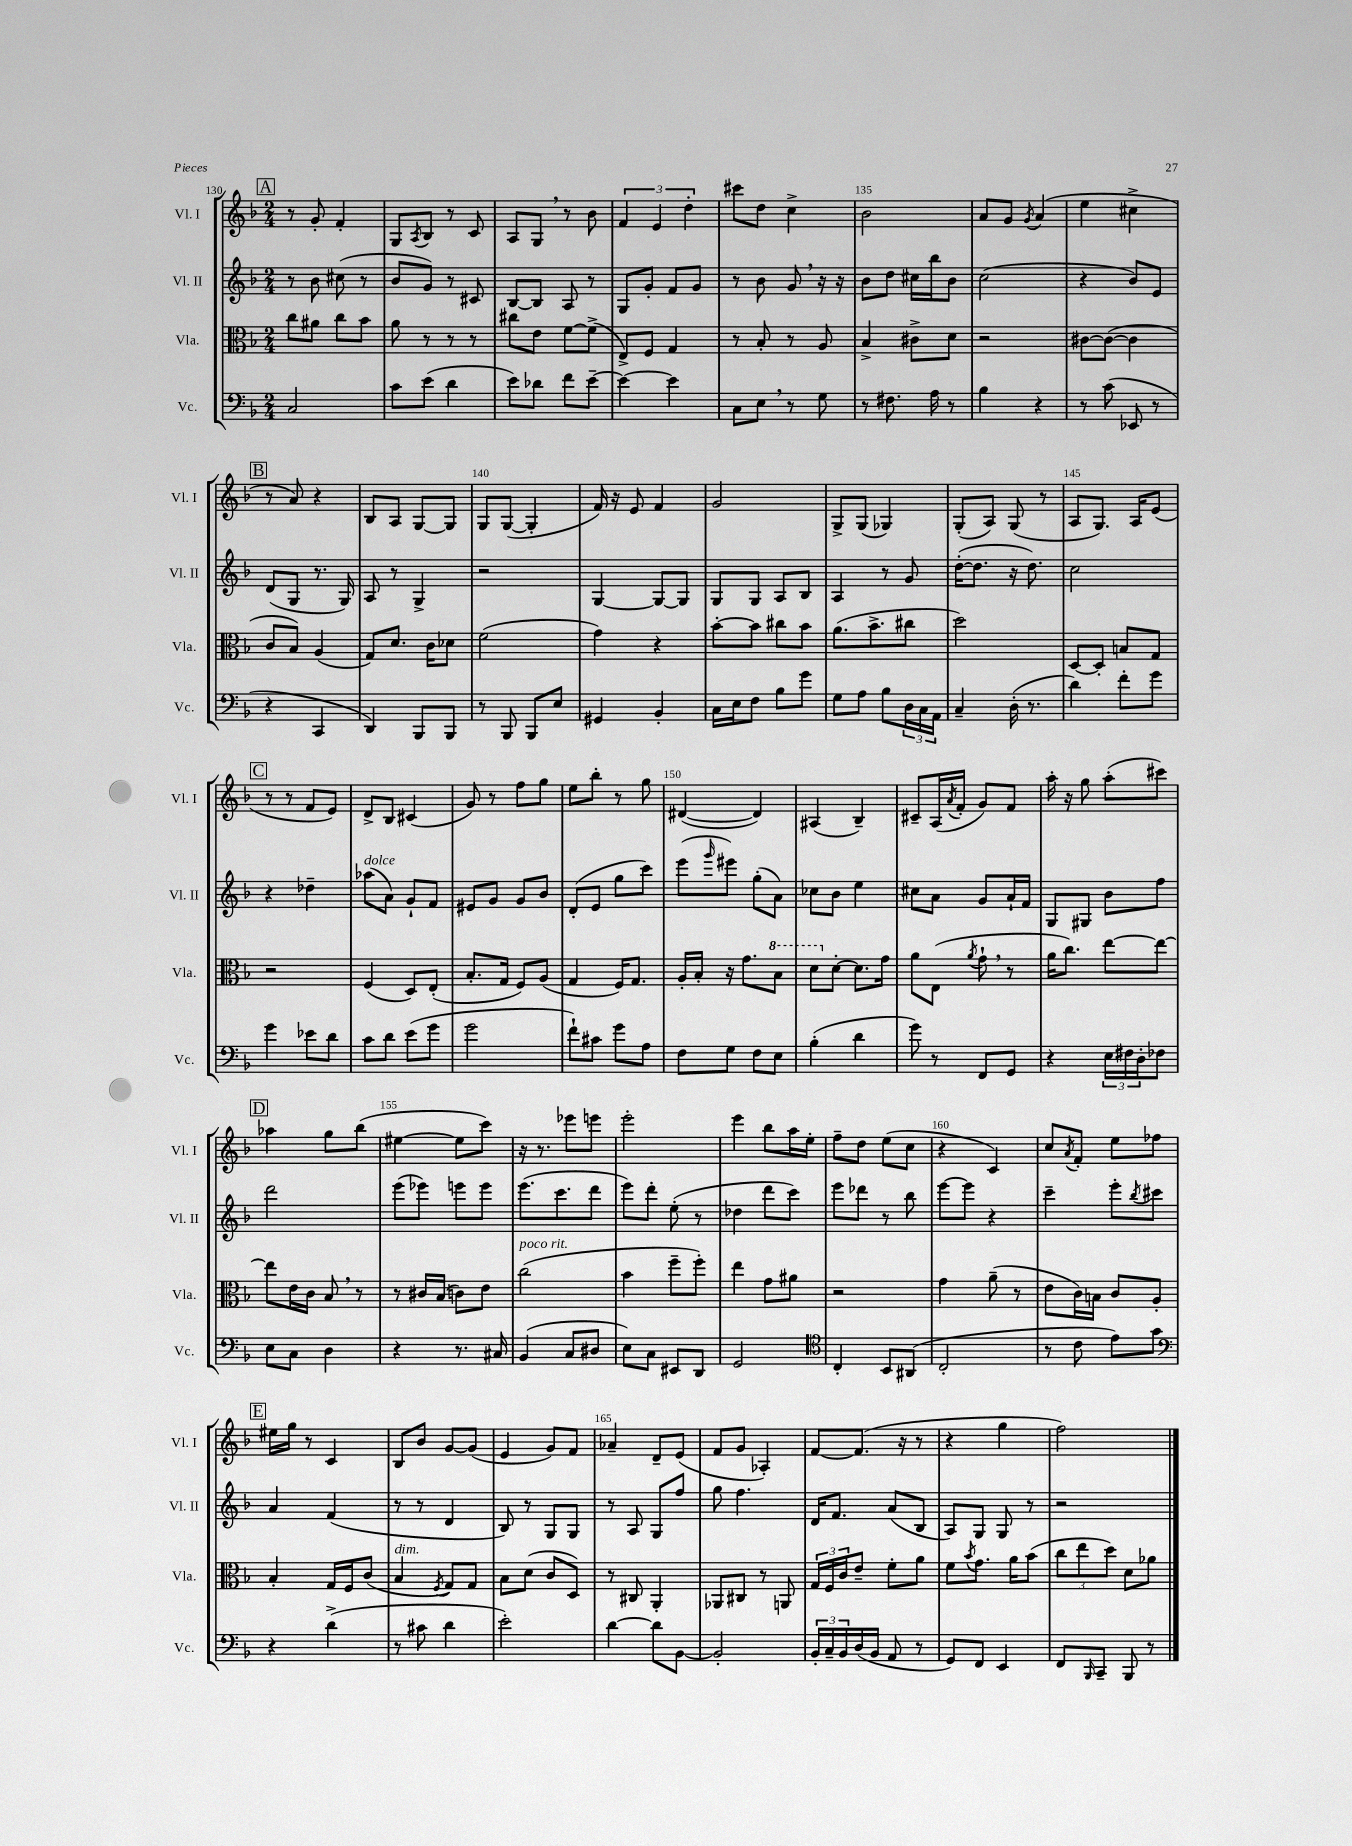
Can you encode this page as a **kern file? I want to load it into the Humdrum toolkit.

**kern	**kern	**kern	**kern
*staff4	*staff3	*staff2	*staff1
*clefF4	*clefC3	*clefG2	*clefG2
*k[b-]	*k[b-]	*k[b-]	*k[b-]
*M2/4	*M2/4	*M2/4	*M2/4
2C/	8cc\L	8r	8r
.	8a#\J	8b-\	8g'/
.	8cc\L	(8cc#\	4f'/
.	8b-\J	8r	.
=	=	=	=
8c\L	8a\	8b-/L	8G/L
.	.	.	8qA/
(8e\J	8r	8g/J)	8B-/J
4d\	8r	8r	8r
.	8r	8c#/	8c/
=	=	=	=
8e\L)	8cc#\L	[8B-/L	8A/L
8d-\J	8e\J	8B-/]J	8G/J
8f\L	[8f\L	8A/	8r
[8e~\J	(8f^\]J	8r	8b-\
=	=	=	=
4e\_	8E^/L)	8G/L	6f/
.	8F/J	8g'/J	.
.	.	.	6e/
4e\]	4G/	8f/L	.
.	.	.	6dd'\
.	.	8g/J	.
=	=	=	=
8C\L	8r	8r	8ccc#\L
8E\J	8B-'/	8b-\	8dd\J
8r	8r	8g/	4cc^\
8G\	8A/	16r	.
.	.	16r	.
=	=	=	=
8r	4B-^/	8b-\L	2b-\
8.F#\	.	8dd\J	.
.	8c#^\L	16cc#\LL	.
16A\	.	16bb-\J	.
8r	8d\J	8b-\J	.
=	=	=	=
4B-\	2r	(2cc\	8a/L
.	.	.	8g/J
.	.	.	8qg/
4r	.	.	(4a/
=	=	=	=
8r	[8c#\L	4r	4ee\
(8c\	(8c#\_J	.	.
8EE-/	4c#\]	8b-/L)	4cc#^\
8r	.	8e/J	.
=	=	=	=
4r	8c/L	(8d/L	8r
.	8B-/J)	8G/J	8a/)
4CC/	(4A/	8.r	4r
.	.	16G/)	.
=	=	=	=
4DD/)	8G/L)	8A/	8B-/L
.	8.d/J	8r	8A/J
8BBB-/L	.	4G^/	[8G/L
.	16c\LK	.	.
8BBB-/J	8d-\J	.	8G/]J
=	=	=	=
8r	(2f\	2r	8G/L
8BBB-/	.	.	([8G/J
8BBB-/L	.	.	4G'/]
8E/J	.	.	.
=	=	=	=
4GG#/	4g\)	[4G/	16f/)
.	.	.	16r
.	.	.	8e/
4BB-'/	4r	8G/_L	4f/
.	.	8G/]J	.
=	=	=	=
16C\LL	[8b-'\L	8G/L	2g/
16E\J	.	.	.
8F\J	8b-\]J	8G/J	.
8B-\L	8cc#\L	8A/L	.
8g\J	8b-\J	8B-/J	.
=	=	=	=
8G\L	(8.a\L	4A/	8G^/L
8A\J	.	.	(8G/J
.	8.b-^\	.	.
8B-\L	.	8r	4G-/)
24D\L	8cc#\J	8g/	.
24C\	.	.	.
24AA\JJ	.	.	.
=	=	=	=
4C~/	2dd\)	([16dd'\LK	(8G'/L
.	.	8.dd\]J	.
.	.	.	8A/J)
(16D'\	.	16r	(8G/
8.r	.	8.dd\)	.
.	.	.	8r
=	=	=	=
4d\)	[8D/L	2cc\	8A/L
.	8D'/]J	.	8.G/J)
8f'\L	8B/L	.	.
.	.	.	16A/LK
8g\J	8G/J	.	(8e/J
=	=	=	=
4g\	2r	4r	8r
.	.	.	8r
8e-\L	.	4dd-~\	8f/L
8d\J	.	.	8e/J)
=	=	=	=
8c\L	(4F/	(8aa-\L	8d^/L
8d\J	.	8a\J)	8B-/J
(8e\L	8D/L)	8g`/L	(4c#/
8g\J	(8E'/J	8f/J	.
=	=	=	=
2g\	8.B-'/L	8e#/L	8g/)
.	.	8g/J	8r
.	16G/Jk	.	.
.	8F/L)	8g/L	8ff\L
.	(8A/J	8b-/J	8gg\J
=	=	=	=
8f`\L)	4G/	(8d'/L	8ee\L
8c#\J	.	8e/J	8bb-'\J
8g\L	16F/LK)	8gg\L	8r
.	8.G/J	.	.
8A\J	.	8ccc\J)	8gg\
=	=	=	=
8F\L	16A'/LL	(8eee\L	([4d#/
.	16B-'/JJ	.	.
.	.	16qqggg/	.
8G\J	16r	8eee#\J)	.
.	8.g\L	.	.
8F\L	.	(8gg'\L	4d#/])
8E\J	8b-\J	8a\J)	.
=	=	=	=
(4B-'\	8dd\L	8cc-\L	(4A#/
.	[8d'\J	8b-\J	.
4d\	8.d\]L	4ee\	4B-~/)
.	16g\Jk	.	.
=	=	=	=
8g\)	8a\L	8cc#\L	8c#~/L
8r	(8E\J	8a\J	(16A/L
.	.	.	8qa/
.	.	.	16f'/JJ
.	8qa/	.	.
8FF/L	8g`\	8g/L	8g/L)
8GG/J	8r	16a`/L	8f/J
.	.	16f/JJ	.
=	=	=	=
4r	16a\LK	8G/L	16aa'\
.	8.cc\J)	.	16r
.	.	8G#/J	8gg\
24E\LL	[8ee\L	8b-\L	(8aa'\L
24F#\	.	.	.
24D'\J	.	.	.
8F-\J	8ee\_J	8ff\J	8ccc#\J)
=	=	=	=
8E\L	8ee\]L	2ddd\	4aa-\
8C\J	16e\L	.	.
.	16c\JJ	.	.
4D\	8B-/	.	8gg\L
.	8r	.	(8bb-\J
=	=	=	=
4r	8r	(8eee\L	[4ee#\
.	16c#/LL	8eee-\J)	.
.	(16B-/JJ	.	.
8.r	8c\L)	8eee\L	8ee#\]L
.	8e\J	8eee\J	8ccc\J)
16C#/	.	.	.
=	=	=	=
(4BB-/	(2cc\	(8.eee\L	16r
.	.	.	8.r
.	.	8.ccc\	.
8C/L	.	.	8eee-\L
8D#/J	.	8ddd\J	8eee\J
=	=	=	=
8E\L)	4b-\	8eee\L)	2eee'\
8C\J	.	8ddd'\J	.
8EE#/L	8ff~\L	(8ee'\	.
8DD/J	8ff'\J)	8r	.
=	=	=	=
2GG/	4ee\	4dd-\	4eee\
.	8g\L	8ddd\L	8bb-\L
.	8a#\J	8ccc\J)	16aa\L
.	.	.	16ee'\JJ
=	=	=	=
*clefC4	*	*	*
4C'/	2r	8eee\L	8ff~\L
.	.	8ddd-\J	8dd\J
8BB-/L	.	8r	(8ee\L
(8AA#/J	.	8bb-\	8cc\J
=	=	=	=
2C'/	4g\	[8eee\L	4r
.	.	8eee\]J	.
.	(8a~\	4r	4c/)
.	8r	.	.
=	=	=	=
8r	8e\L	4ccc~\	8cc/L
.	.	.	8qa/
8c\	16c\L)	.	8f'/J
.	16B\JJ	.	.
8e\L)	8c/L	8eee'\L	8ee\L
.	.	8qbb-/	.
8g\J	8A'/J	8ccc#\J	8ff-\J
=	=	=	=
*clefF4	*	*	*
4r	4B-'/	4a/	16ee#\LL
.	.	.	16gg\JJ
.	.	.	8r
(4d^\	16G/LL	(4f/	4c/
.	16F/J	.	.
.	(8c/J	.	.
=	=	=	=
8r	4B-/	8r	8B-/L
8c#\	.	8r	8b-/J
.	8qF/	.	.
4d\	8G/L)	4d/	[8g/L
.	8G/J	.	(8g/]J
=	=	=	=
2e'\)	8B-\L	8B-/)	4e/
.	(8d\J	8r	.
.	8c/L	8G/L	8g/L)
.	8D/J)	8G/J	8f/J
=	=	=	=
[4d\	8r	8r	4a-~/
.	8C#/	8A/	.
8d\]L	4AA'/	8G/L	8d~/L
[8BB-\J	.	8ff/J	(8e/J
=	=	=	=
2BB-'/]	8AA-/L	8gg\	8f/L
.	8C#/J	4.ff\	8g/J
.	8r	.	4A-'/)
.	8AA/	.	.
=	=	=	=
24BB-'/LL	24G/LL	16d/LK	[8f/L
24C~/	24F/	.	.
.	.	8.f/J	.
24BB-/	24c/J	.	.
(16D/	8e~/J	.	(8.f/]J
16BB-/JJ	.	.	.
8AA/	8f'\L	(8a/L	.
.	.	.	16r
8r	8a\J	8B-/J	8r
=	=	=	=
8GG/L)	8f\L	8A/L)	4r
.	8qb-/	.	.
8FF/J	8.g\J	8G/J	.
4EE/	.	8G/	4gg\
.	16a\LK	.	.
.	(8b-\J	8r	.
=	=	=	=
8FF/L	12cc\L	2r	2ff\)
.	12ee\	.	.
16qqBBB-/	.	.	.
8CC~/J	.	.	.
.	12dd\J)	.	.
8BBB-/	8d\L	.	.
8r	8a-\J	.	.
==	==	==	==
*-	*-	*-	*-
